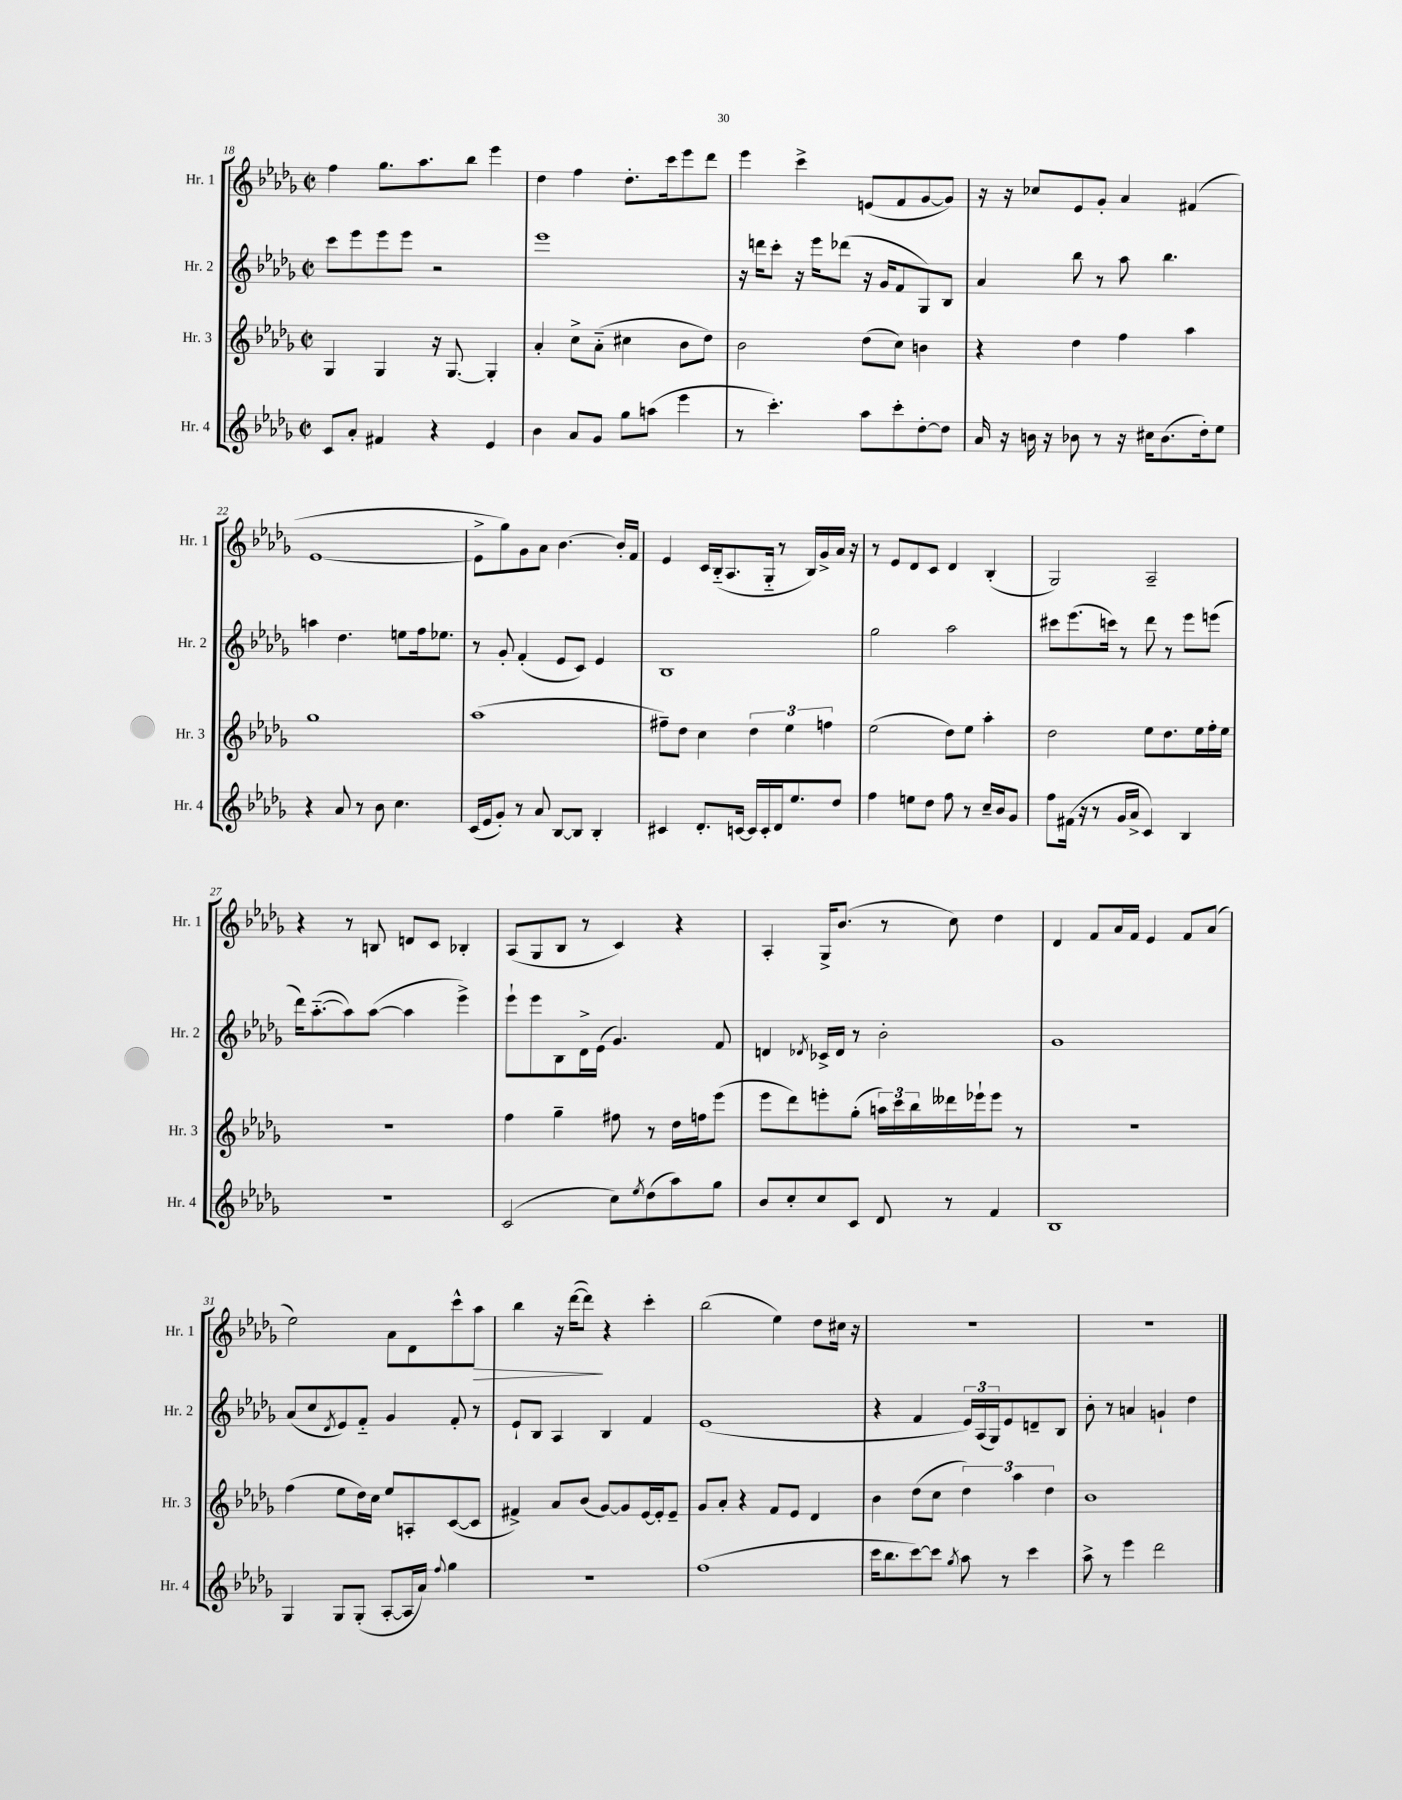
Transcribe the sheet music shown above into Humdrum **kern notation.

**kern	**kern	**kern	**kern
*staff4	*staff3	*staff2	*staff1
*clefG2	*clefG2	*clefG2	*clefG2
*k[b-e-a-d-g-]	*k[b-e-a-d-g-]	*k[b-e-a-d-g-]	*k[b-e-a-d-g-]
*M2/2	*M2/2	*M2/2	*M2/2
*met(c|)	*met(c|)	*met(c|)	*met(c|)
8c/L	4G-/	8ccc\L	4ff\
8a-'/J	.	8eee-\	.
4f#/	4G-/	8eee-\	8.gg-\L
.	.	8eee-\J	.
.	.	.	8.aa-\
4r	16r	2r	.
.	[8.G-/	.	.
.	.	.	8bb-\J
4e-/	4G-'/]	.	4eee-\
=	=	=	=
4b-\	4a-'/	1eee-	4dd-\
8a-/L	8cc^\L	.	4ff\
8g-/J	(8a-'~\J	.	.
8gg-\L	4cc#\	.	8.dd-'\L
(8aa\J	.	.	.
.	.	.	16ccc\k
4eee-\	8b-\L	.	8eee-\
.	8dd-\J)	.	8ddd-\J
=	=	=	=
8r	2b-\	16r	4eee-\
.	.	16ddd\LK	.
4.ccc'\)	.	8ccc'\J	.
.	.	16r	4ccc^\
.	.	16eee-\LK	.
.	.	(8ddd-\J	.
8aa-\L	(8dd-\L	16r	(8e/L
.	.	16g-/LK	.
8ccc'\	8cc\J)	8f/	8f/
[8dd-'\	4b\	8G-/)	[8g-/
8dd-\]J	.	8B-/J	8g-/]J)
=	=	=	=
16a-/	4r	4a-/	16r
16r	.	.	16r
16b\	.	.	8cc-/L
16r	.	.	.
8b-\	4dd-\	8bb-\	8e-/
8r	.	8r	8g-'/J
16r	4ff\	8aa-\	4a-/
16cc#\LK	.	.	.
(8.b-\	.	4.bb-\	.
.	4aa-\	.	(4f#/
16dd-'\k)	.	.	.
8ee-\J	.	.	.
=	=	=	=
4r	1gg-	4aa\	[1e-
8a-/	.	4.dd-\	.
8r	.	.	.
8b-\	.	.	.
4.cc\	.	8ee\L	.
.	.	16ff\k	.
.	.	8.ee-\J	.
=	=	=	=
(16c/LL	(1aa-	8r	8e-^\]L
16e-/J	.	.	.
8g-'/J)	.	8g-'/	8gg-\)
8r	.	(4f'/	8g-\
8a-/	.	.	8a-\J
[8B-/L	.	8e-/L	[4.b-\
8B-/]J	.	8c/J)	.
4B-'/	.	4e-/	.
.	.	.	16b-'/]LL
.	.	.	16f/JJ
=	=	=	=
4c#/	8ff#~\L)	1B-	4e-/
.	8dd-\J	.	.
8.d-'/L	4cc\	.	16c/LL
.	.	.	(16B-'~/J
.	.	.	8.A-/
[16c/Jk	.	.	.
16c/]LL	6dd-\	.	.
16c'/	.	.	16G-'~/Jk
16d-/J	.	.	8r
.	6ee-\	.	.
8.ee-/	.	.	.
.	.	.	16B-/LL)
.	.	.	16g-^/
.	6ff\	.	.
8dd-/J	.	.	16a-/JJ
.	.	.	16r
=	=	=	=
4ff\	(2ee-\	2gg-\	8r
.	.	.	8e-/L
8ee\L	.	.	8d-/
8dd-\J	.	.	8c/J
8ff\	8dd-\L)	2aa-\	4d-/
8r	8ee-\J	.	.
16cc~/LL	4aa-'\	.	(4B-'/
16b-/J	.	.	.
8g-/J	.	.	.
=	=	=	=
8ff\L	2dd-\	8ccc#\L	2G-/)
(16f#\Jk	.	(8.eee-\	.
16r	.	.	.
8r	.	.	.
.	.	16ccc\Jk)	.
16g-/LL	.	8r	.
16a-^/JJ	.	.	.
4c/)	8ee-\L	8ddd-\	2A-~/
.	8.dd-\	8r	.
4B-/	.	8eee-\L	.
.	16ee-\L	.	.
.	16ff'\	(8eee\J	.
.	16ee-\JJ	.	.
=	=	=	=
1r	1r	16ddd-\LK)	4r
.	.	([8.aa-'~\	.
.	.	8aa-\])	8r
.	.	([8aa-\J	8B/
.	.	4aa-\]	8d/L
.	.	.	8c/J
.	.	4eee-^\)	4B-'/
=	=	=	=
(2c/	4ff\	8eee-`\L	(8A-/L
.	.	8eee-\	8G-/
.	4gg-~\	8B-\	8B-/J
.	.	16d-^\L	8r
.	.	(16e-\JJ	.
8cc\L)	8ff#\	4.g-/)	4c/)
8qee-/	.	.	.
(8dd-\	8r	.	.
8aa-\)	16dd-\LL	.	4r
.	16ff\J	.	.
8gg-\J	(8eee-\J	8f/	.
=	=	=	=
8b-/L	8eee-\L	4d/	4A-'/
8cc'/	8ddd-\)	.	.
.	.	8qd-/	.
8cc/	8eee'\	16c-^/LL	16G-^/LK
.	.	16d-/JJ	(8.b-/J
8c/J	(8gg-'\J	8r	.
8d-/	24aa\LL)	2b-'\	8r
.	24ccc\	.	.
.	24bb-\	.	.
8r	16ddd--\	.	8cc\)
.	16eee-`\J	.	.
4f/	8eee-\J	.	4dd-\
.	8r	.	.
=	=	=	=
1B-	1r	1g-	4d-/
.	.	.	8f/L
.	.	.	16a-/L
.	.	.	16f/JJ
.	.	.	4e-/
.	.	.	8f/L
.	.	.	(8a-/J
=	=	=	=
4G-/	(4ff\	(8a-/L	2ee-\)
.	.	8cc/	.
.	.	8qd-/	.
8G-/L	8ee-\L	8e-/)	.
(8G-'/J	16dd-\L)	8f'~/J	.
.	16cc\JJ	.	.
[8A-'/L	8ee-/L	4g-/	8a-\L
16A-/]L	8A'/	.	8d-\
16a-/JJ)	.	.	.
8qqff/	.	.	.
4gg-\	([8c/	8f'/	8ccc^^\
.	8c/]J	8r	8aa-\J
=	=	=	=
1r	4f#^/)	8e-`/L	4bb-\
.	.	8B-/J	.
.	8a-/L	4A-/	16r
.	.	.	([16ddd-\LK
.	(8b-/J	.	8ddd-\]J)
.	[8g-/L)	4B-/	4r
.	8g-/]	.	.
.	[16e-/L	4f/	4ccc'\
.	16e-'/]J	.	.
.	8e-~/J	.	.
=	=	=	=
(1ff	8g-/L	(1e-	(2bb-\
.	8a-'/J	.	.
.	4r	.	.
.	8f/L	.	4ee-\)
.	8e-/J	.	.
.	4d-/	.	8dd-\L
.	.	.	16cc#\Jk
.	.	.	16r
=	=	=	=
16ccc\LK	4b-\	4r	1r
8.bb-\	.	.	.
[8ccc\)	(8dd-\L	4f/	.
8ccc\]J	8cc\J	.	.
8qgg-/	.	.	.
8aa-\	6dd-\)	24e-/LL)	.
.	.	(24A-/	.
.	.	24G-/J)	.
8r	.	8e-/	.
.	6aa-\	.	.
4ccc\	.	8d~/	.
.	6dd-\	.	.
.	.	8B-/J	.
=	=	=	=
8aa-^\	1b-	8b-'\	1r
8r	.	8r	.
4eee-\	.	4a/	.
2ddd-\	.	4g`/	.
.	.	4dd-\	.
==	==	==	==
*-	*-	*-	*-
